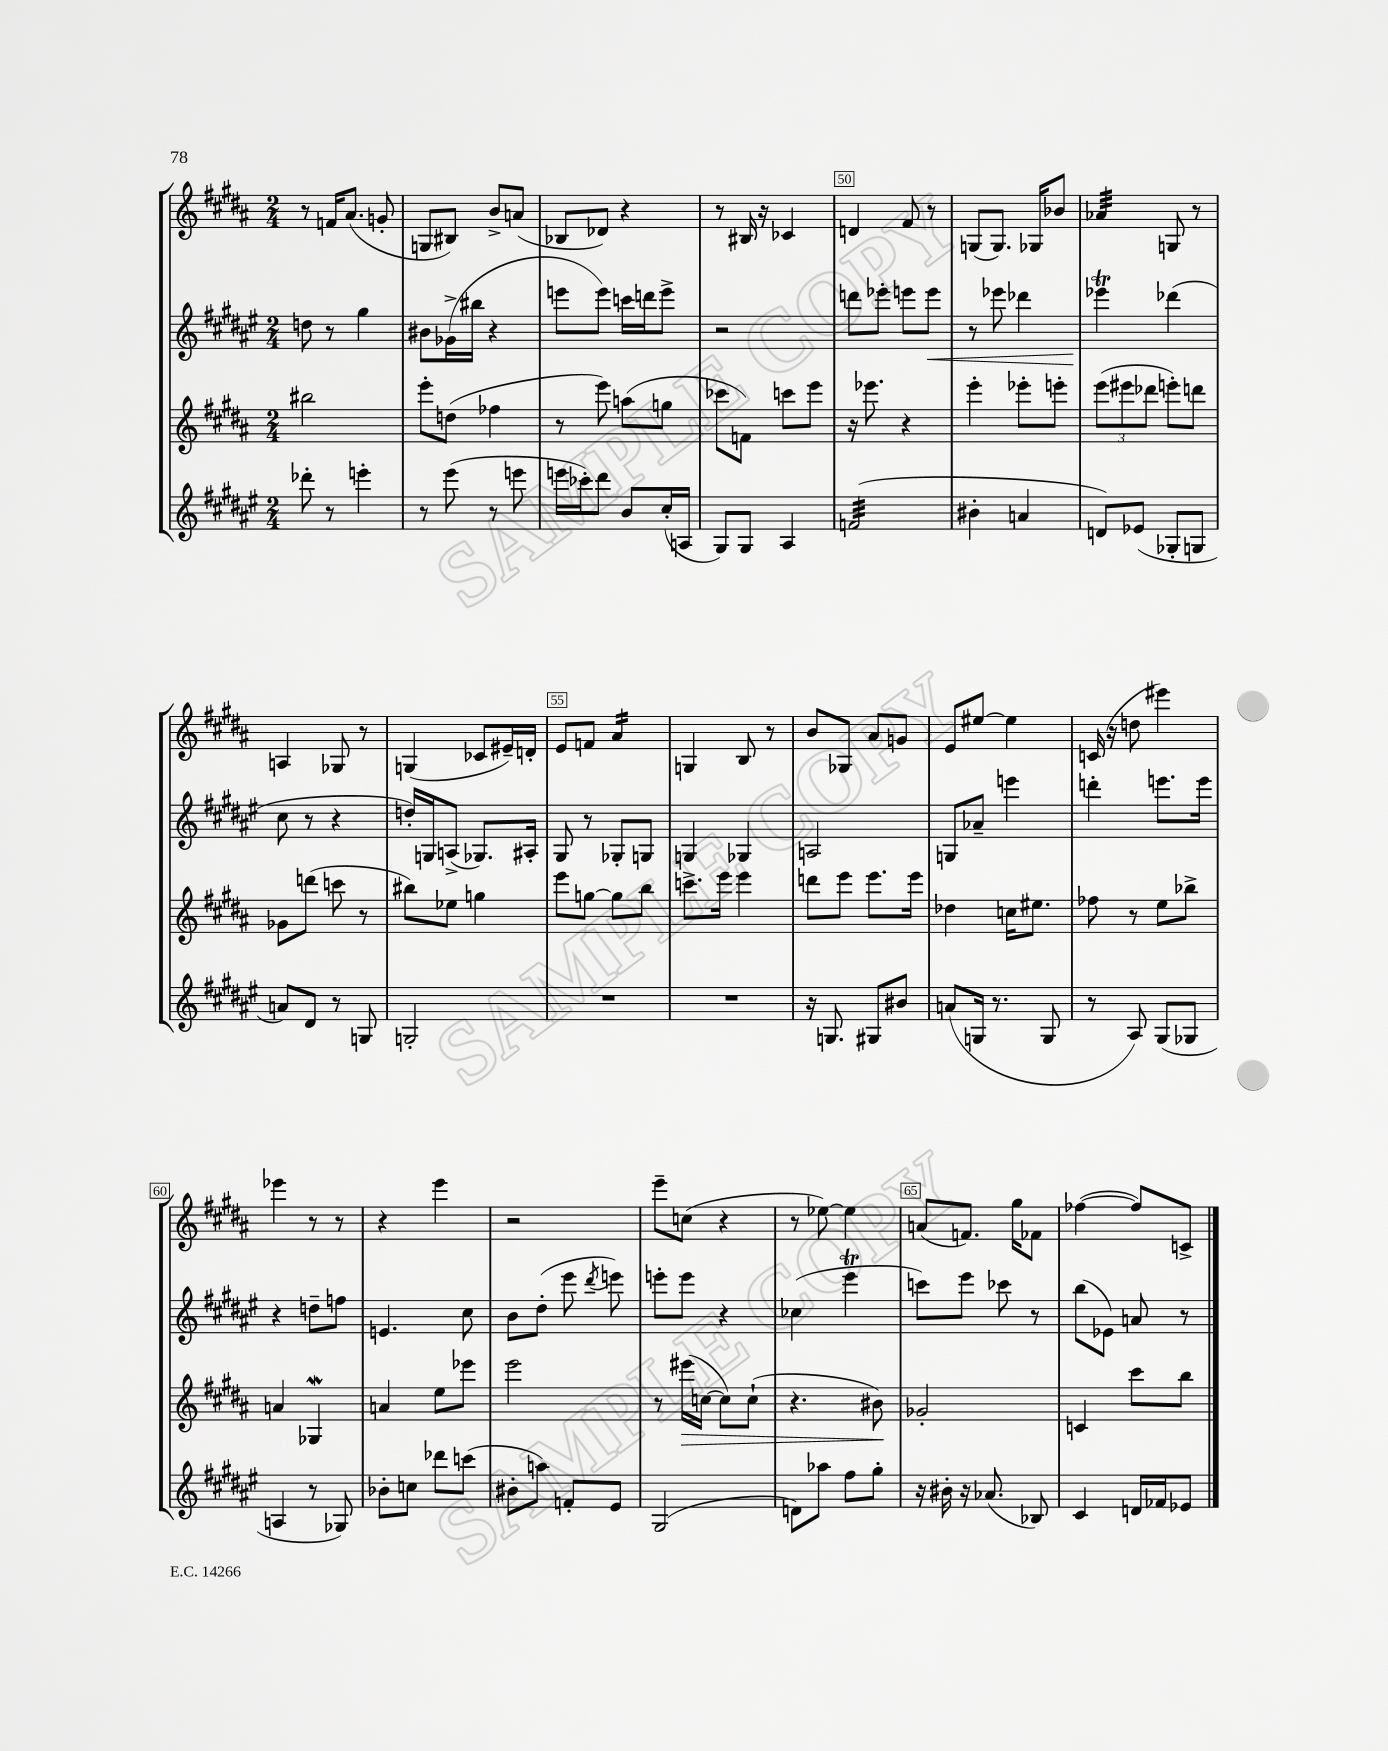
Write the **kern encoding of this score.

**kern	**kern	**kern	**kern
*staff4	*staff3	*staff2	*staff1
*clefG2	*clefG2	*clefG2	*clefG2
*k[f#c#g#d#a#e#]	*k[f#c#g#d#a#]	*k[f#c#g#d#a#e#]	*k[f#c#g#d#a#]
*M2/4	*M2/4	*M2/4	*M2/4
8ddd-'\	2bb#\	8dd\	8r
8r	.	8r	16f/LK
.	.	.	(8.a#/J
4eee'\	.	4gg#\	.
.	.	.	8g'/
=	=	=	=
8r	8eee'\L	8b#\L	8G/L
(8eee#\	(8dd\J	(16g-^\L	8B#/J)
.	.	16bb#\JJ	.
8r	4ff-\	4r	8b^/L
8eee\	.	.	(8a/J
=	=	=	=
16eee\LL	8r	8eee\L	8B-/L
16ccc-'\J)	.	.	.
8ddd#\J	8eee\)	8eee\J)	8d-/J)
8b/L	(8aa\L	16ccc\LL	4r
.	.	16ddd\J	.
(16cc#'/L	8gg\J	8eee^\J	.
16A/JJ	.	.	.
=	=	=	=
8G#/L)	8ccc-\L	2r	8r
8G#/J	8f\J)	.	16B#/
.	.	.	16r
4A#/	8ccc\L	.	4c-/
.	8eee\J	.	.
=	=	=	=
(2f/	16r	8ddd\L	4d/
.	8.eee-\	.	.
.	.	8eee-'\J	.
.	4r	8eee\L	8f#/
.	.	8eee\J	8r
=	=	=	=
4b#'\	4eee'\	8r	(8G/L
.	.	8eee-\	8.G/J)
4a/	8eee-'\L	4ddd-\	.
.	.	.	16G-/LK
.	8eee'\J	.	8b-/J
=	=	=	=
8d/L)	(12eee\L	4eee-\	4a-/
.	12eee#\	.	.
(8e-/J	.	.	.
.	12ddd-\J	.	.
8G-'/L	8eee'\L)	(4ddd-\	8G/
8G/J	8ddd\J	.	8r
=	=	=	=
8a/L)	8g-\L	8cc#\	4A/
8d#/J	(8ddd\J	8r	.
8r	8ccc\	4r	8G-/
8G/	8r	.	8r
=	=	=	=
2G'/	8bb#\L)	16dd'/LL)	(4G/
.	.	16G/J	.
.	8ee-\J	(8A^/J	.
.	4gg\	8.G-/L)	8c-/L
.	.	.	16e#~/L)
.	.	16A#'/Jk	16d'/JJ
=	=	=	=
2r	8eee\L	8G#/	8e/L
.	[8gg\J	8r	8f/J
.	8gg\]L	8G-'/L	4a#/
.	8bb\J	8G/J	.
=	=	=	=
2r	8.ccc^\L	4G/	4G/
.	16eee\Jk	.	.
.	4eee\	4G-/	8B/
.	.	.	8r
=	=	=	=
16r	8ddd\L	2A/	8b/L
8.G/	.	.	.
.	8eee\J	.	8G-/J
8G#/L	8.eee\L	.	8a#/L
8b#/J	.	.	8g/J
.	16eee\Jk	.	.
=	=	=	=
(8a/L	4dd-\	8G/L	8e/L
16G/Jk	.	8a-~/J	[8ee#/J
8.r	.	.	.
.	16cc\LK	4eee\	4ee#\]
.	8.ee#\J	.	.
8G/	.	.	.
=	=	=	=
8r	8ff-\	4ddd'\	(16c/
.	.	.	16r
8A#/)	8r	.	8dd\
(8G#/L	8ee\L	8.eee\L	4eee#\)
8G-/J	8bb-^\J	.	.
.	.	16eee\Jk	.
=	=	=	=
4A/	4a/	4r	4eee-\
8r	4G-/	8dd~\L	8r
8G-/)	.	8ff\J	8r
=	=	=	=
8b-'\L	4a/	4.e/	4r
8cc\J	.	.	.
8ddd-\L	8ee\L	.	4eee\
(8ccc\J	8eee-\J	8cc#\	.
=	=	=	=
8b#'\L	2eee\	8b\L	2r
8aa\J)	.	(8dd#'\J	.
8f'/L	.	8eee#\	.
.	.	8qddd#/	.
8e#/J	.	8eee\)	.
=	=	=	=
(2G#/	8r	8eee'\L	8eee~\L
.	(16eee#\LL	8eee\J	(8cc\J
.	[16cc\JJ	.	.
.	8cc\]L)	4r	4r
.	(8cc`\J	.	.
=	=	=	=
8d\L)	4.r	(4cc-\	8r
8aa-\J	.	.	[8ee-\)
8ff#\L	.	4eee#\	4ee-\]
8gg#'\J	8b#\)	.	.
=	=	=	=
16r	2g-'/	8ccc\L)	(8a/L
16b#'\	.	.	.
16r	.	8eee#\J	8.f/J)
(8.a-/	.	.	.
.	.	8ccc-\	.
.	.	.	16gg#\LK
8B-/)	.	8r	8f-\J
=	=	=	=
4c#/	4c/	(8bb\L	([4ff-\
.	.	8e-\J)	.
16d/LL	8ccc#\L	8a/	8ff-/]L)
16f-/J	.	.	.
8e-/J	8bb\J	8r	8c^/J
==	==	==	==
*-	*-	*-	*-
